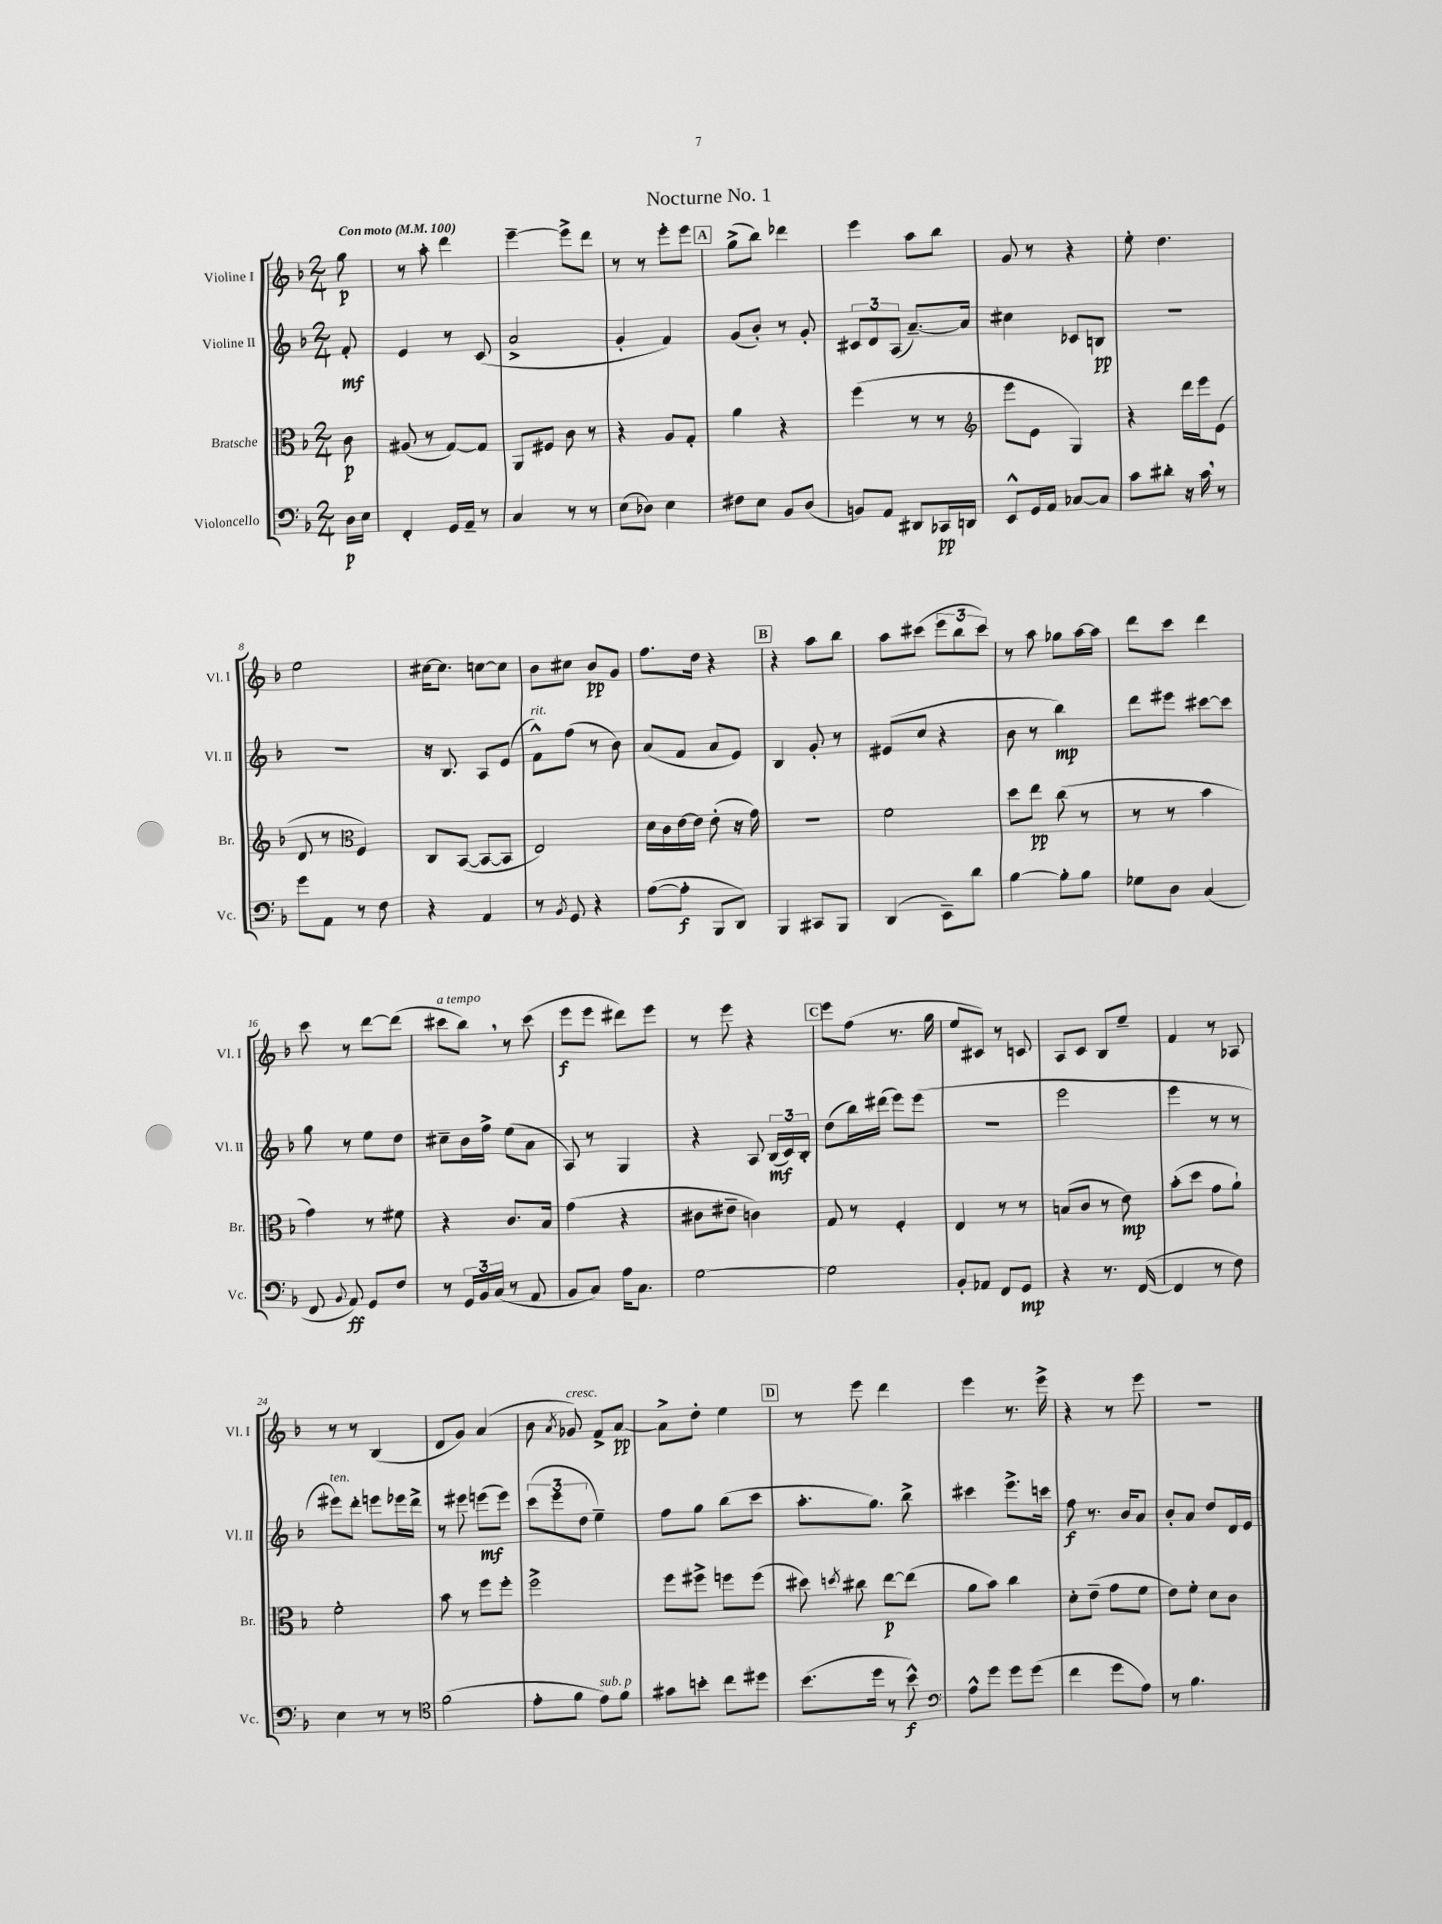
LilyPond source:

\header { title = "Nocturne No. 1" }
<<
\new StaffGroup <<
\new Staff = "s0" \with { instrumentName = "Violine I" shortInstrumentName = "Vl. I" } {
    \clef treble \key f \major \numericTimeSignature \time 2/4 \partial 8 \tempo "Con moto" 4 = 100
    \autoBeamOff g''8\p |
    r8 a''8-. d'''4 |
    e'''4~-- e'''8[-> d'''8] |
    r8 r8 e'''8[-. e'''8] |
    \mark \markup { \box "A" } g''8[->( bes''8]) des'''4 |
    e'''4 a''8[ bes''8] |
    g'8 r8 r4 |
    e''8-. d''4. |
    e''2 |
    cis''16[~ cis''8.] c''8[~ c''8] |
    bes'8[ cis''8] bes'8[\pp g'8] |
    f''8.[ d''16] r4 |
    \mark \markup { \box "B" } r4 a''8[ bes''8] |
    a''8[ cis'''8]( \tuplet 3/2 { e'''8[ bes''8 cis'''8]) } |
    r8 a''8 ges''8[ a''16~ a''16] |
    d'''8[ c'''8] d'''4 |
    c'''8 r8 d'''8[~ d'''8]( |
    cis'''8[^\markup { \italic "a tempo" } bes''8]) \breathe r8 cis'''8( |
    e'''8[\f e'''8] dis'''8[) e'''8] |
    r8 e'''8 r4 |
    \mark \markup { \box "C" } e'''8[ f''8]( r8. g''16 |
    e''8[ cis'8]) r8 c'8 |
    a8[ c'8] bes8[ e''8]-- |
    f'4 r8 aes8 |
    r8 r8 bes4( |
    d'8[ g'8]) a'4( |
    bes'8 \acciaccatura { a'8 } ges'8^\markup { \italic "cresc." }) f'8[-> a'8]~\pp |
    a'8[-> d''8]-. e''4 |
    \mark \markup { \box "D" } r8 e'''8 d'''4 |
    e'''4 r8. e'''16-> |
    r4 r8 e'''8 |
    r2 \bar "|." |
}
\new Staff = "s1" \with { instrumentName = "Violine II" shortInstrumentName = "Vl. II" } {
    \clef treble \key f \major \numericTimeSignature \time 2/4 \partial 8
    \autoBeamOff f'8-.\mf |
    e'4 r8 c'8( |
    a'2-> |
    g'4-. f'4) |
    \mark \markup { \box "A" } g'8[( bes'8]-.) r8 g'8-. |
    \tuplet 3/2 { cis'8[ d'8 a8]( } a'8.[~--) a'16] |
    cis''4 ces'8[ b8]\pp |
    R2 |
    R2 |
    r16 bes8. a8[ e'8]( |
    f'8[-^^\markup { \italic "rit." }) f''8]( r8 bes'8) |
    a'8[( f'8] a'8[ e'8]) |
    \mark \markup { \box "B" } bes4 g'8-. r8 |
    eis'8[( c''8] r4 |
    bes'8 r8 bes''4\mp) |
    d'''8[ eis'''8] cis'''8[~ cis'''8] |
    g''8 r8 e''8[ d''8] |
    cis''8[-- bes'16 f''16]-> e''8[( a'8] |
    a8) r8 g4 |
    r4 a8 \tuplet 3/2 { bes16[\mf( c'16) bes16]-. } |
    \mark \markup { \box "C" } d''8[( bes''16) dis'''16]( e'''8[) e'''8]( |
    R2 |
    e'''2 |
    e'''4 r8 r8 |
    eis'''8[^\markup { \italic "ten." }) d'''8]-. e'''8[ ees'''16 d'''16]-> |
    r8 eis'''8 e'''8[\mf( e'''8]) |
    \tuplet 3/2 { c'''8[( e'''8 d''8] } e''4--) |
    f''8[ g''8] bes''8[( c'''8] |
    \mark \markup { \box "D" } a''8.[-. g''8.]) bes''8-> |
    cis'''4 e'''8.[-> c'''16] |
    f''8\f r8. bes'16[ a'8] |
    bes'8[-. a'8] d''8[ d'16 e'16] \bar "|." |
}
\new Staff = "s2" \with { instrumentName = "Bratsche" shortInstrumentName = "Br." } {
    \clef alto \key f \major \numericTimeSignature \time 2/4 \partial 8
    \autoBeamOff c'8\p |
    ais8( r8 g8[~) g8] |
    a,8[ fis8] c'8 r8 |
    r4 a8[ g8]-. |
    \mark \markup { \box "A" } a'4 r4 |
    f''4( r8 r8 |
    \clef treble e'''8[ e'8] g4) |
    r4 d'''16[ e'''16 e'8]( |
    d'8 r8 \clef alto f4) |
    c8[ bes,8]~( bes,8[~ bes,8] |
    e2) |
    d'16[ c'16 e'16~ e'16] e'8-.( r16 g'16) |
    \mark \markup { \box "B" } R2 |
    f'2 |
    d''8[ e''8]\pp c''8( r8 |
    r8 r8 bes'4 |
    g'4) r8 fis'8 |
    r4 c'8.[ bes16] |
    g'4( r4 |
    cis'8[ eis'8]-- c'4) |
    \mark \markup { \box "C" } g8 r8 f4-. |
    e4 r8 r8 |
    b8[( c'8] r8 e'8\mp) |
    bes'8[-.( d''8] g'8[ a'8]-!) |
    f'2-. |
    bes'8 r8 f''8[ f''8]-. |
    f''2-> |
    f''8[ fis''8]-> f''8[ f''8]( |
    \mark \markup { \box "D" } dis''8) \acciaccatura { d''8 } cis''8 e''8[~\p e''8]( |
    a'8[ bes'8]) c''4 |
    d'8[-. e'8]--( g'8[ f'8] |
    e'8[) f'8]-. d'8[ c'8] \bar "|." |
}
\new Staff = "s3" \with { instrumentName = "Violoncello" shortInstrumentName = "Vc." } {
    \clef bass \key f \major \numericTimeSignature \time 2/4 \partial 8
    \autoBeamOff d16[\p e16] |
    f,4-. g,16[ a,16]-- r8 |
    c4 r8 r8 |
    e8[( des8]) e4 |
    \mark \markup { \box "A" } fis8[ e8] bes,8[ d8]( |
    b,8[) a,8] dis,8[ ces,16\pp d,16] |
    e,8[-^ g,16 a,16] ces8[~ ces8] |
    c'8[ dis'8]-. r16 c'16 \breathe r8 |
    g'8[ a,8] r8 f8 |
    r4 a,4 |
    r8 \acciaccatura { bes,8 } g,8 r4 |
    a8[~( a8]-.\f bes,,8[ d,8]) |
    \mark \markup { \box "B" } bes,,4 cis,8[ bes,,8] |
    d,4( e,8[--) d'8] |
    bes4~ bes8[-. bes8] |
    ges8[ d8] c4( |
    f,8 \appoggiatura { bes,8 } a,8\ff) g,8[ f8] |
    r8 \tuplet 3/2 { g,16[ bes,16 c16]( } r8 a,8 |
    bes,8[ c8]) a16[ c8.] |
    g2~ |
    \mark \markup { \box "C" } g2 |
    bes,8[-. aes,8] f,8[ g,8]\mp |
    r4 r8. f,16~( |
    f,4 r8 f8) |
    e4 r8 r8 |
    \clef tenor f'2( |
    e'8[-. f'8] e'8[^\markup { \italic "sub. p" }) f'8] |
    gis'8[ b'8]-. c''8[ dis''8] |
    \mark \markup { \box "D" } bes'8.[( d''16] r8 bes'8-^\f) |
    \clef bass a8[-^ g'8] g'8[ g'8]( |
    f'4 g'8[ a8]) |
    r8 bes4. \bar "|." |
}
>>
>>
